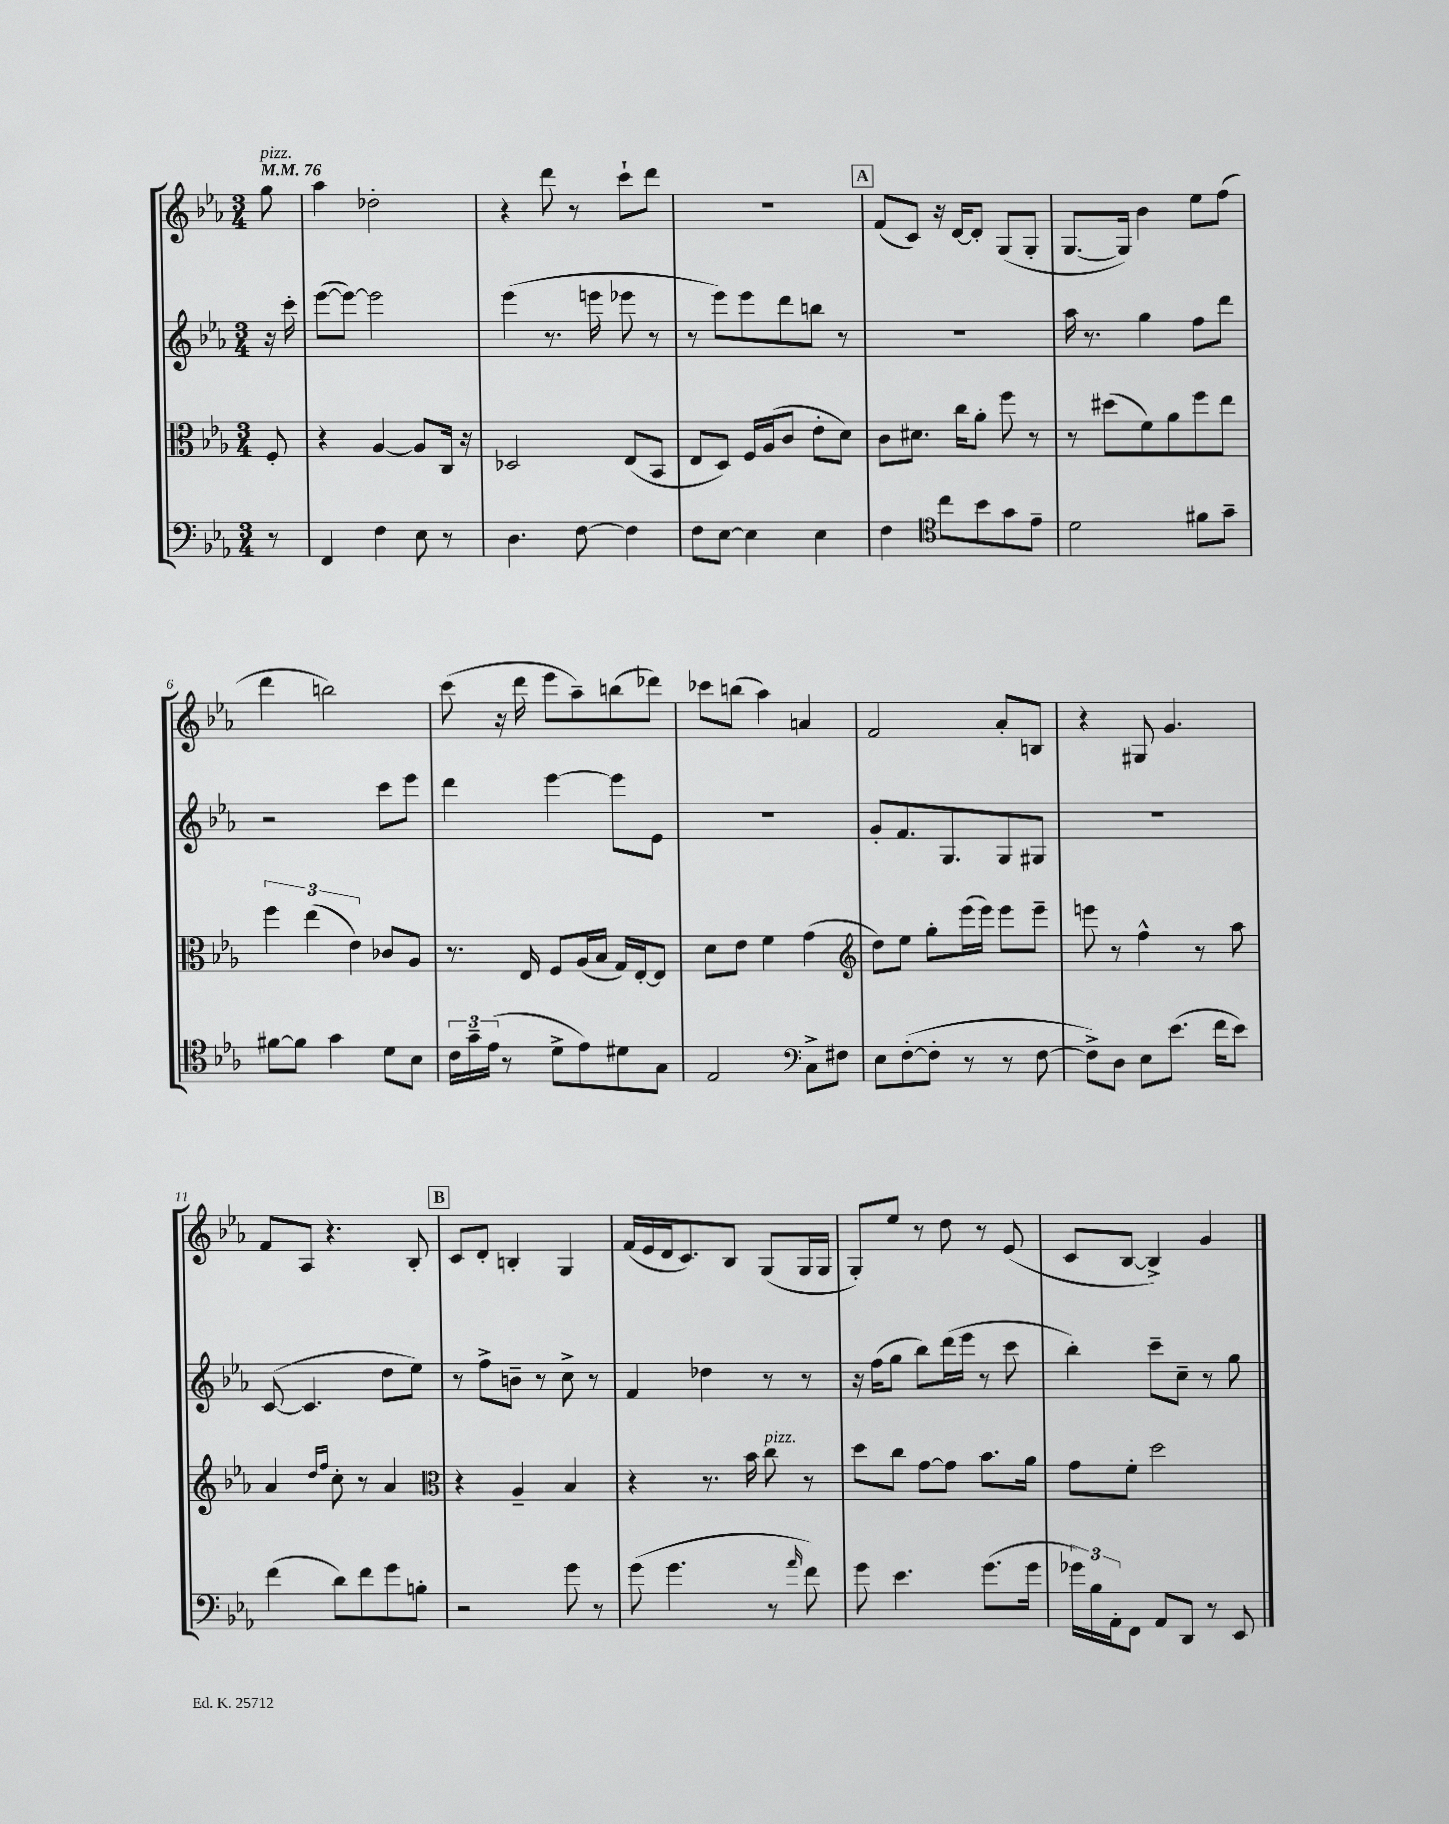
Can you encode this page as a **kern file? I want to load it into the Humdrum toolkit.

**kern	**kern	**kern	**kern
*staff4	*staff3	*staff2	*staff1
*clefF4	*clefC3	*clefG2	*clefG2
*k[b-e-a-]	*k[b-e-a-]	*k[b-e-a-]	*k[b-e-a-]
*M3/4	*M3/4	*M3/4	*M3/4
*MM76	*MM76	*MM76	*MM76
8r	8F'	16r	8gg
.	.	16ccc'	.
=	=	=	=
4FF	4r	([8eee-	4aa-
.	.	8eee-_)	.
4F	[4A-	2eee-]	2dd-'
8E-	8A-]	.	.
8r	16C	.	.
.	16r	.	.
=	=	=	=
4.D	2D-	(4eee-	4r
.	.	8.r	8ddd
[8F	.	.	8r
.	.	16eee	.
4F]	(8E-	8eee-	8ccc`
.	8BB-	8r	8ddd
=	=	=	=
8F	8E-	8r	2.r
[8E-	8D)	8eee-)	.
4E-]	16F	8eee-	.
.	(16A-	.	.
.	8c	8ddd	.
4E-	8e-'	8bb	.
.	8d)	8r	.
=	=	=	=
4F	8c	2.r	(8f
.	8.d#	.	8c)
*clefC4	*	*	*
8cc	.	.	16r
.	16cc	.	[16d
8b-	8a-'	.	8d']
8g	8ff	.	(8G
8e-~	8r	.	8G'
=	=	=	=
2d	8r	16aa-	[8.G
.	.	8.r	.
.	(8dd#	.	.
.	.	.	16G])
.	8f)	4gg	4b-
.	8a-	.	.
8f#	8ff	8ff	8ee-
8g~	8ee-	8ddd	(8ff
=	=	=	=
[8f#	6ff	2r	4ddd
8f#]	.	.	.
.	(6ee-	.	.
4g	.	.	2bb)
.	6e-)	.	.
8d	8c-	8ccc	.
8B-	8A-	8eee-	.
=	=	=	=
24c	8.r	4ddd	(8ccc
24g~	.	.	.
(24e-	.	.	.
8r	.	.	16r
.	16E-	.	16ddd
8d^	8F	[4eee-	8eee-
8e-)	(16A-	.	8aa-~)
.	16B-	.	.
8d#	16G)	8eee-]	(8bb
.	[16E-'	.	.
8G	8E-]	8e-	8ddd-)
=	=	=	=
2E-	8d	2.r	8ccc-
.	8e-	.	(8bb
.	4f	.	4aa-)
*clefF4	*	*	*
8C^	(4g	.	4a
8F#	.	.	.
=	=	=	=
*	*clefG2	*	*
8E-	8dd)	8g'	2f
([8F'	8ee-	8.f	.
8F']	8gg'	.	.
.	.	8.G	.
8r	(16eee-	.	.
.	16eee-)	.	.
8r	8eee-	8G	8a-'
[8F	8eee-~	8G#	8B
=	=	=	=
8F^])	8eee	2.r	4r
8D	8r	.	.
8E-	4ff^^	.	8G#
(8.e-	.	.	4.g
.	8r	.	.
16f	.	.	.
8e-)	8aa-	.	.
=	=	=	=
(4f	4a-	([8c	8f
.	.	4.c]	8A-
.	16qqdd	.	.
.	16qqff	.	.
8d)	8cc'	.	4.r
8f	8r	.	.
8g	4a-	8dd	.
8B'	.	8ee-)	8B-'
=	=	=	=
*	*clefC3	*	*
2r	4r	8r	8c
.	.	8ff^	8d'
.	4A-~	8b~	4B'
.	.	8r	.
8g	4B-	8cc^	4G
8r	.	8r	.
=	=	=	=
(8g	4r	4f	(16f
.	.	.	16e-
4.g	.	.	16d
.	.	.	8.c)
.	8.r	4dd-	.
.	.	.	8B-
.	16b-	.	.
8r	8cc	8r	(8G
16qqa-	.	.	.
8f)	8r	8r	16G
.	.	.	16G
=	=	=	=
8g	8dd	16r	8G')
.	.	(16ff	.
4.e-	8cc	8gg	8ee-
.	[8g	8bb-)	8r
.	8g]	(16ddd	8dd
.	.	16eee-	.
(8.g	8.b-	8r	8r
.	.	8ccc	(8e-
16g	16a-	.	.
=	=	=	=
24g-)	8g	4bb-')	8c
24B-	.	.	.
24AA-'	.	.	.
8FF	8f'	.	[8B-
8AA-	2dd	8ccc~	4B-^])
8DD	.	8cc~	.
8r	.	8r	4g
8EE-	.	8gg	.
==	==	==	==
*-	*-	*-	*-
